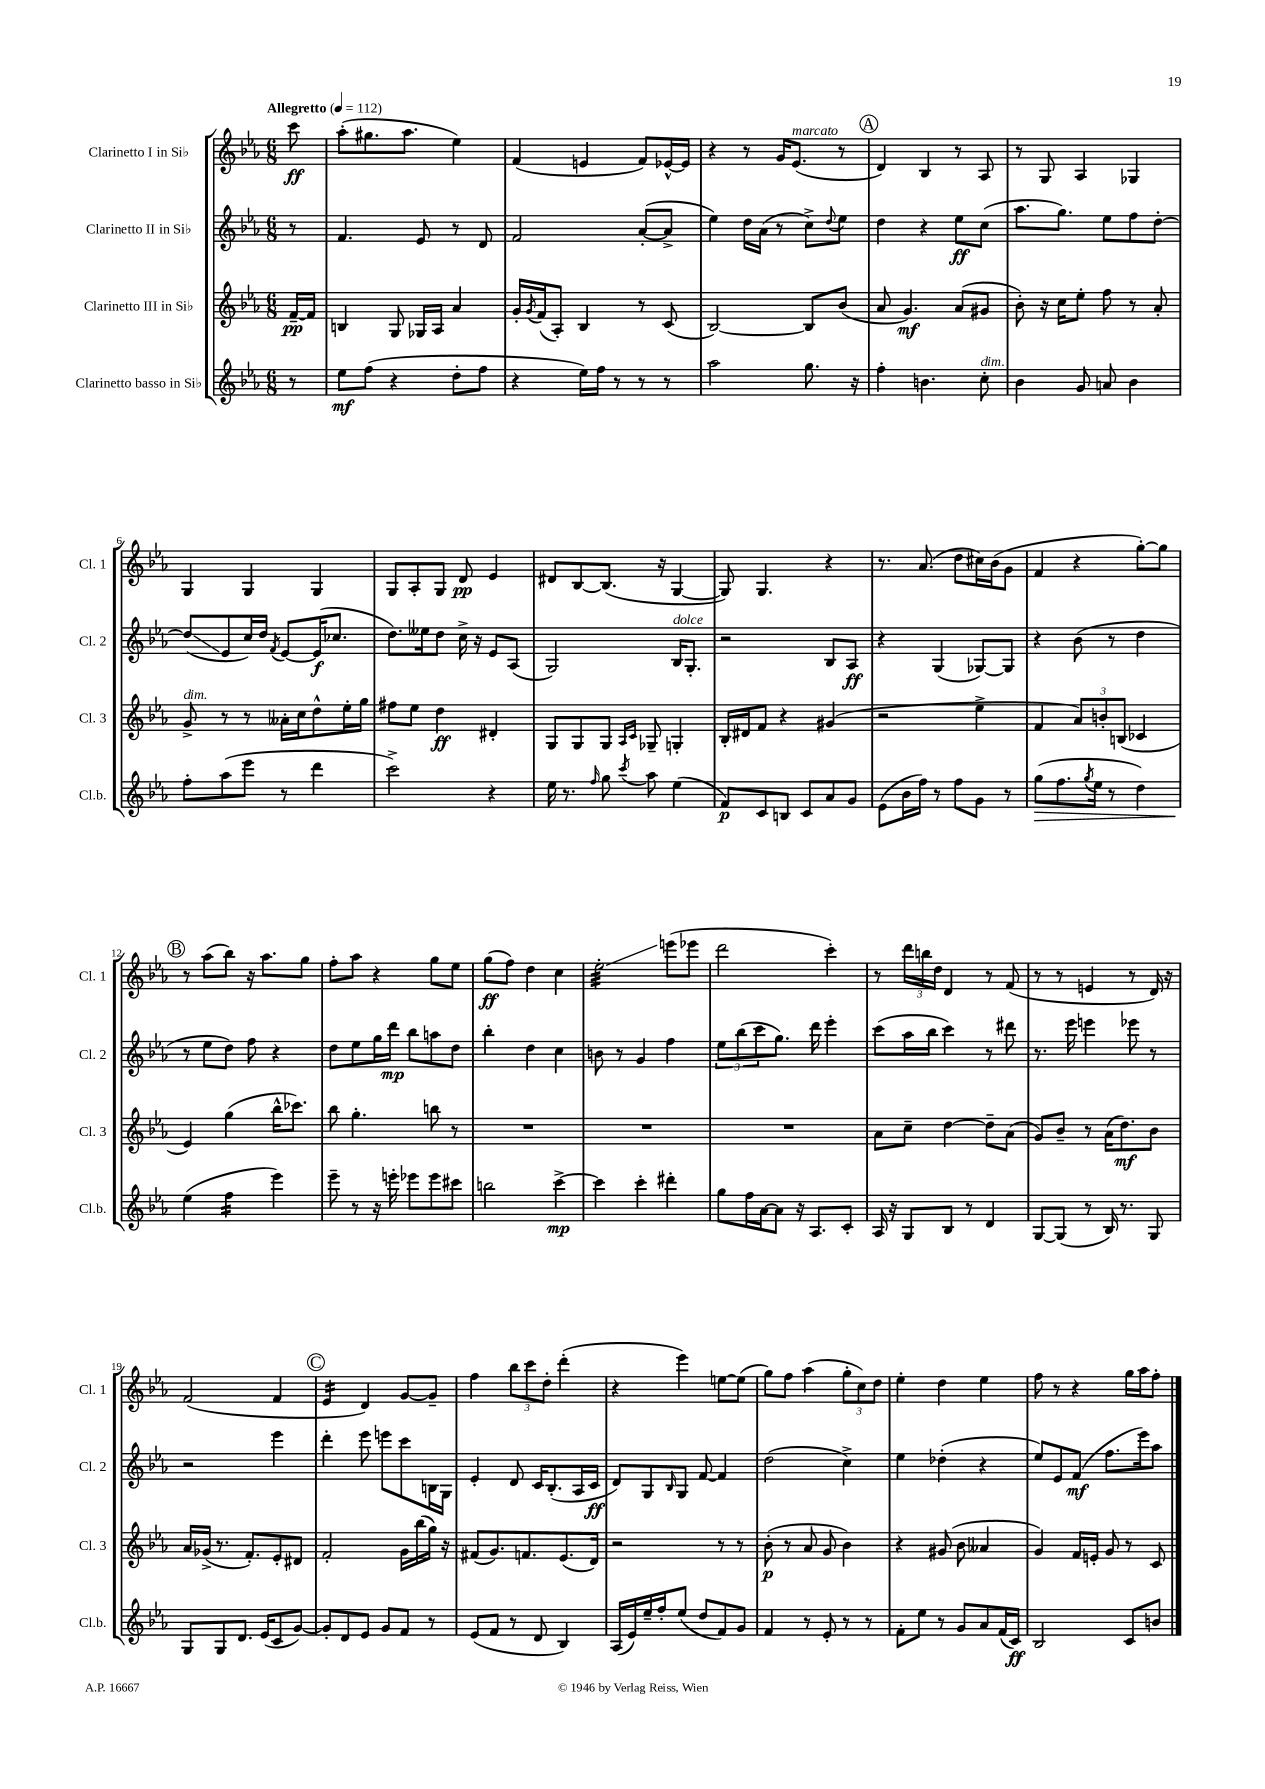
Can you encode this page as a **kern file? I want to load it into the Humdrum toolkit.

**kern	**kern	**kern	**kern
*staff4	*staff3	*staff2	*staff1
*clefG2	*clefG2	*clefG2	*clefG2
*k[b-e-a-]	*k[b-e-a-]	*k[b-e-a-]	*k[b-e-a-]
*M6/8	*M6/8	*M6/8	*M6/8
*MM112	*MM112	*MM112	*MM112
8r	[16f~/LL	8r	8ccc\
.	16f/]JJ	.	.
=	=	=	=
8ee-\L	4B/	4.f/	(8aa-'\L
(8ff\J	.	.	8.gg#\
4r	8G/	.	.
.	.	.	8.aa-\J
.	16G-/LL	8e-/	.
.	16A-/JJ	.	.
8dd'\L	4a-/	8r	4ee-\)
8ff\J	.	8d/	.
=	=	=	=
4r	16g'/LL	2f/	(4f/
.	8qg/	.	.
.	(16f/J	.	.
.	8A-'/J)	.	.
16ee-\LL)	4B-/	.	4e/
16ff\JJ	.	.	.
8r	.	.	.
8r	8r	([8a-'/L	8f/L)
8r	(8c/	8a-^/]J	[16e-^^/L
.	.	.	16e-/]JJ
=	=	=	=
2aa-\	[2B-/)	4ee-\)	4r
.	.	16dd\LL	8r
.	.	(16a-\JJ	.
.	.	8r	16g/LK
.	.	.	(8.e-/J
8.gg\	8B-/]L	8cc^\L)	.
.	.	8qqdd/	.
.	(8b-/J	8ee-\J	8r
16r	.	.	.
=	=	=	=
4ff'\	8a-/	4dd\	4d/)
.	4.g/)	.	.
4.b\	.	4r	4B-/
.	(8a-/L	8ee-\L	8r
8cc'\	8g#/J	(8cc\J	8A-/
=	=	=	=
4b-\	8b-'\)	8.aa-\L	8r
.	16r	.	8G/
.	16cc\LK	8.gg\J)	.
8g/	8ee-'\J	.	4A-/
8a/	8ff\	8ee-\L	.
4b-\	8r	8ff\	4G-/
.	8a-'/	[8dd'\J	.
=	=	=	=
8ff'\L	8g^/	(8dd/]L	4G/
(8aa-\	8r	8e-/	.
8eee-\J	8r	16cc/L)	4G/
.	.	16dd/JJ	.
.	.	8qf/	.
8r	16a--'\LL	[8e-/L	.
.	16cc\J	.	.
4ddd\	8dd^^\	(16e-/]K	4G/
.	.	8.cc-/J	.
.	16ee-'\L	.	.
.	16gg\JJ	.	.
=	=	=	=
2ccc^\)	8ff#\L	8.dd\L)	8G/L
.	8ee-\J	.	8A-'/
.	.	16ee--\k	.
.	4dd\	8dd\J	8G/J
.	.	16cc^\	8d/
.	.	16r	.
4r	4d#'/	8e-/L	4e-/
.	.	(8A-/J	.
=	=	=	=
16ee-\	8G/L	2G/)	8d#/L
8.r	.	.	.
.	8G/	.	[8B-/
16qqff/	.	.	.
8gg\	8G/J	.	(8.B-/]J
.	16qqA-/LL	.	.
8qccc/	16qqc/JJ	.	.
8aa-\	8G-~/	.	.
.	.	.	16r
(4ee-\	4G'/	16B-/LK	[4G/
.	.	8.G'/J	.
=	=	=	=
8f/L)	16B-'/LL	2r	8G/])
.	16d#/J	.	.
8c/	8f/J	.	4.G/
8B/J	4r	.	.
8c/L	.	.	.
8a-/	(4g#/	8B-/L	4r
8g/J	.	8A-/J	.
=	=	=	=
(8e-\L	2r	4r	8.r
16b-\L	.	.	.
16ff\JJ)	.	.	(8.a-/
8r	.	(4G/	.
8ff\L	.	.	8dd\L
8g\J	4ee-^\	[8G-/L)	16cc#\L)
.	.	.	(16b-\J
8r	.	8G-/]J	8g\J
=	=	=	=
(8gg\L	4f/	4r	4f/
8.ff\	.	.	.
.	12a-/L)	(8b-\	4r
8qgg/	.	.	.
16ee-\Jk	.	.	.
.	12b'/	.	.
8r	.	8r	.
.	(12B/J	.	.
4dd\)	4c-/	4dd\	[8gg'\L)
.	.	.	8gg\]J
=	=	=	=
(4ee-\	4e-/)	8r	8r
.	.	8ee-\L	(8aa-\L
4ff\	(4gg\	8dd\J)	8bb-\J)
.	.	8ff\	16r
.	.	.	8.aa-\L
4eee-\)	16bb-^^\LK	4r	.
.	8.ccc-\J)	.	.
.	.	.	8gg\J
=	=	=	=
8eee-~\	8bb-\	8dd\L	8ff'\L
8r	4.gg'\	8ee-\	8aa-\J
16r	.	16gg\L	4r
16eee'\	.	16ddd\JJ	.
8eee-\L	.	8bb-\L	.
8eee-\	8bb\	8aa\	8gg\L
8ccc#\J	8r	8dd\J	8ee-\J
=	=	=	=
2bb\	2.r	4bb-'\	(8gg\L
.	.	.	8ff\J)
.	.	4dd\	4dd\
[4ccc^\	.	4cc\	4cc\
=	=	=	=
4ccc\]	2.r	8b\	2ee-'\
.	.	8r	.
4ccc'\	.	4g/	.
4ddd#'\	.	4ff\	(8eee\L
.	.	.	8eee-\J
=	=	=	=
8gg\L	2.r	12ee-\L	2ddd\
.	.	(12bb-\	.
16ff\L	.	.	.
.	.	12ccc\	.
[16a-\J	.	.	.
8a-\]J	.	8.gg\J)	.
16r	.	.	.
8.A-/L	.	16ddd\	.
.	.	4eee-'\	4ccc'\)
8c'/J	.	.	.
=	=	=	=
16A-/	8a-\L	(8ccc\L	8r
16r	.	.	.
8G/L	8cc~\J	16aa-\L	24ddd\LL
.	.	.	24bb\
.	.	16bb-\JJ	.
.	.	.	24dd\JJ
8B-/J	[4dd\	4ccc\)	4d/
8r	.	.	.
4d/	8dd~\]L	8r	8r
.	(8a-\J	8ddd#\	(8f/
=	=	=	=
[8G/L	8g/L)	8.r	8r
(8G/]J	8b-~/J	.	8r
.	.	16eee-\	.
8r	8r	4eee\	4e/
16B-/)	(16a-\LK	.	.
8.r	8.dd\)	.	.
.	.	8eee-\	8r
8G/	8b-\J	8r	16d/)
.	.	.	16r
=	=	=	=
8G/L	16a-/LL	2r	(2f/
.	(16g-^/JJ	.	.
8G/	8.r	.	.
8.d/J	.	.	.
.	8.f'/L)	.	.
(16e-/LK	.	.	.
8c/	8e-'/	4eee-\	4f/
[8g/J)	8d#/J	.	.
=	=	=	=
8g'/]L	2f'/	4ddd'\	4e-/
8d/	.	.	.
8e-/J	.	8eee-\	4d/)
8g/L	.	8eee\L	.
8f/J	16g\LL	8ccc\	[8g/L
.	(16bb-\	.	.
8r	16gg\JJ)	16B\L	8g~/]J
.	16r	16G\JJ	.
=	=	=	=
(8e-/L	(8f#/L	4e-'/	4ff\
8f/J	8.g/)	.	.
8r	.	8d/	12bb-\L
.	8.f/	.	.
.	.	.	12ccc\
8d/	.	16c/LK	.
.	.	.	12dd'\J
.	.	(8.B-'/	.
4B-/)	(8.e-/	.	(4ddd'\
.	.	16A-/L	.
.	16d/Jk)	16c/JJ	.
=	=	=	=
(16A-/LL	2r	8d/L)	4r
16e-/)	.	.	.
16ee-~/	.	8G/	.
16ff'/J	.	.	.
.	.	16qqB-/	.
(8ee-/J	.	8G/J	4eee-\)
8dd/L	.	[8f/	.
8f/)	8r	4f/]	[8ee\L
8g/J	8r	.	(8ee\]J
=	=	=	=
4f/	(8b-'\	(2dd\	8gg\L)
.	8r	.	8ff\J
8r	8a-/	.	(4aa-\
8e-'/	8g/	.	.
8r	4b-\)	4cc^\)	12gg'\L
.	.	.	12cc\)
8r	.	.	.
.	.	.	12dd\J
=	=	=	=
8f'\L	4r	4ee-\	4ee-'\
8ee-\J	.	.	.
8r	(8g#/	(4dd-'\	4dd\
8g/L	8b-\	.	.
8a-/	4a--/	4r	4ee-\
(16f/L	.	.	.
16c/JJ)	.	.	.
=	=	=	=
2B-/	4g/)	8ee-/L)	8ff\
.	.	8e-/	8r
.	16f/LL	(8f/J	4r
.	16e'/JJ	.	.
.	8g/	8.ff\L	.
8c/L	8r	.	16gg\LL
.	.	16eee-\k)	16aa-\J
8b/J	8c/	8aa-\J	8ff'\J
==	==	==	==
*-	*-	*-	*-
